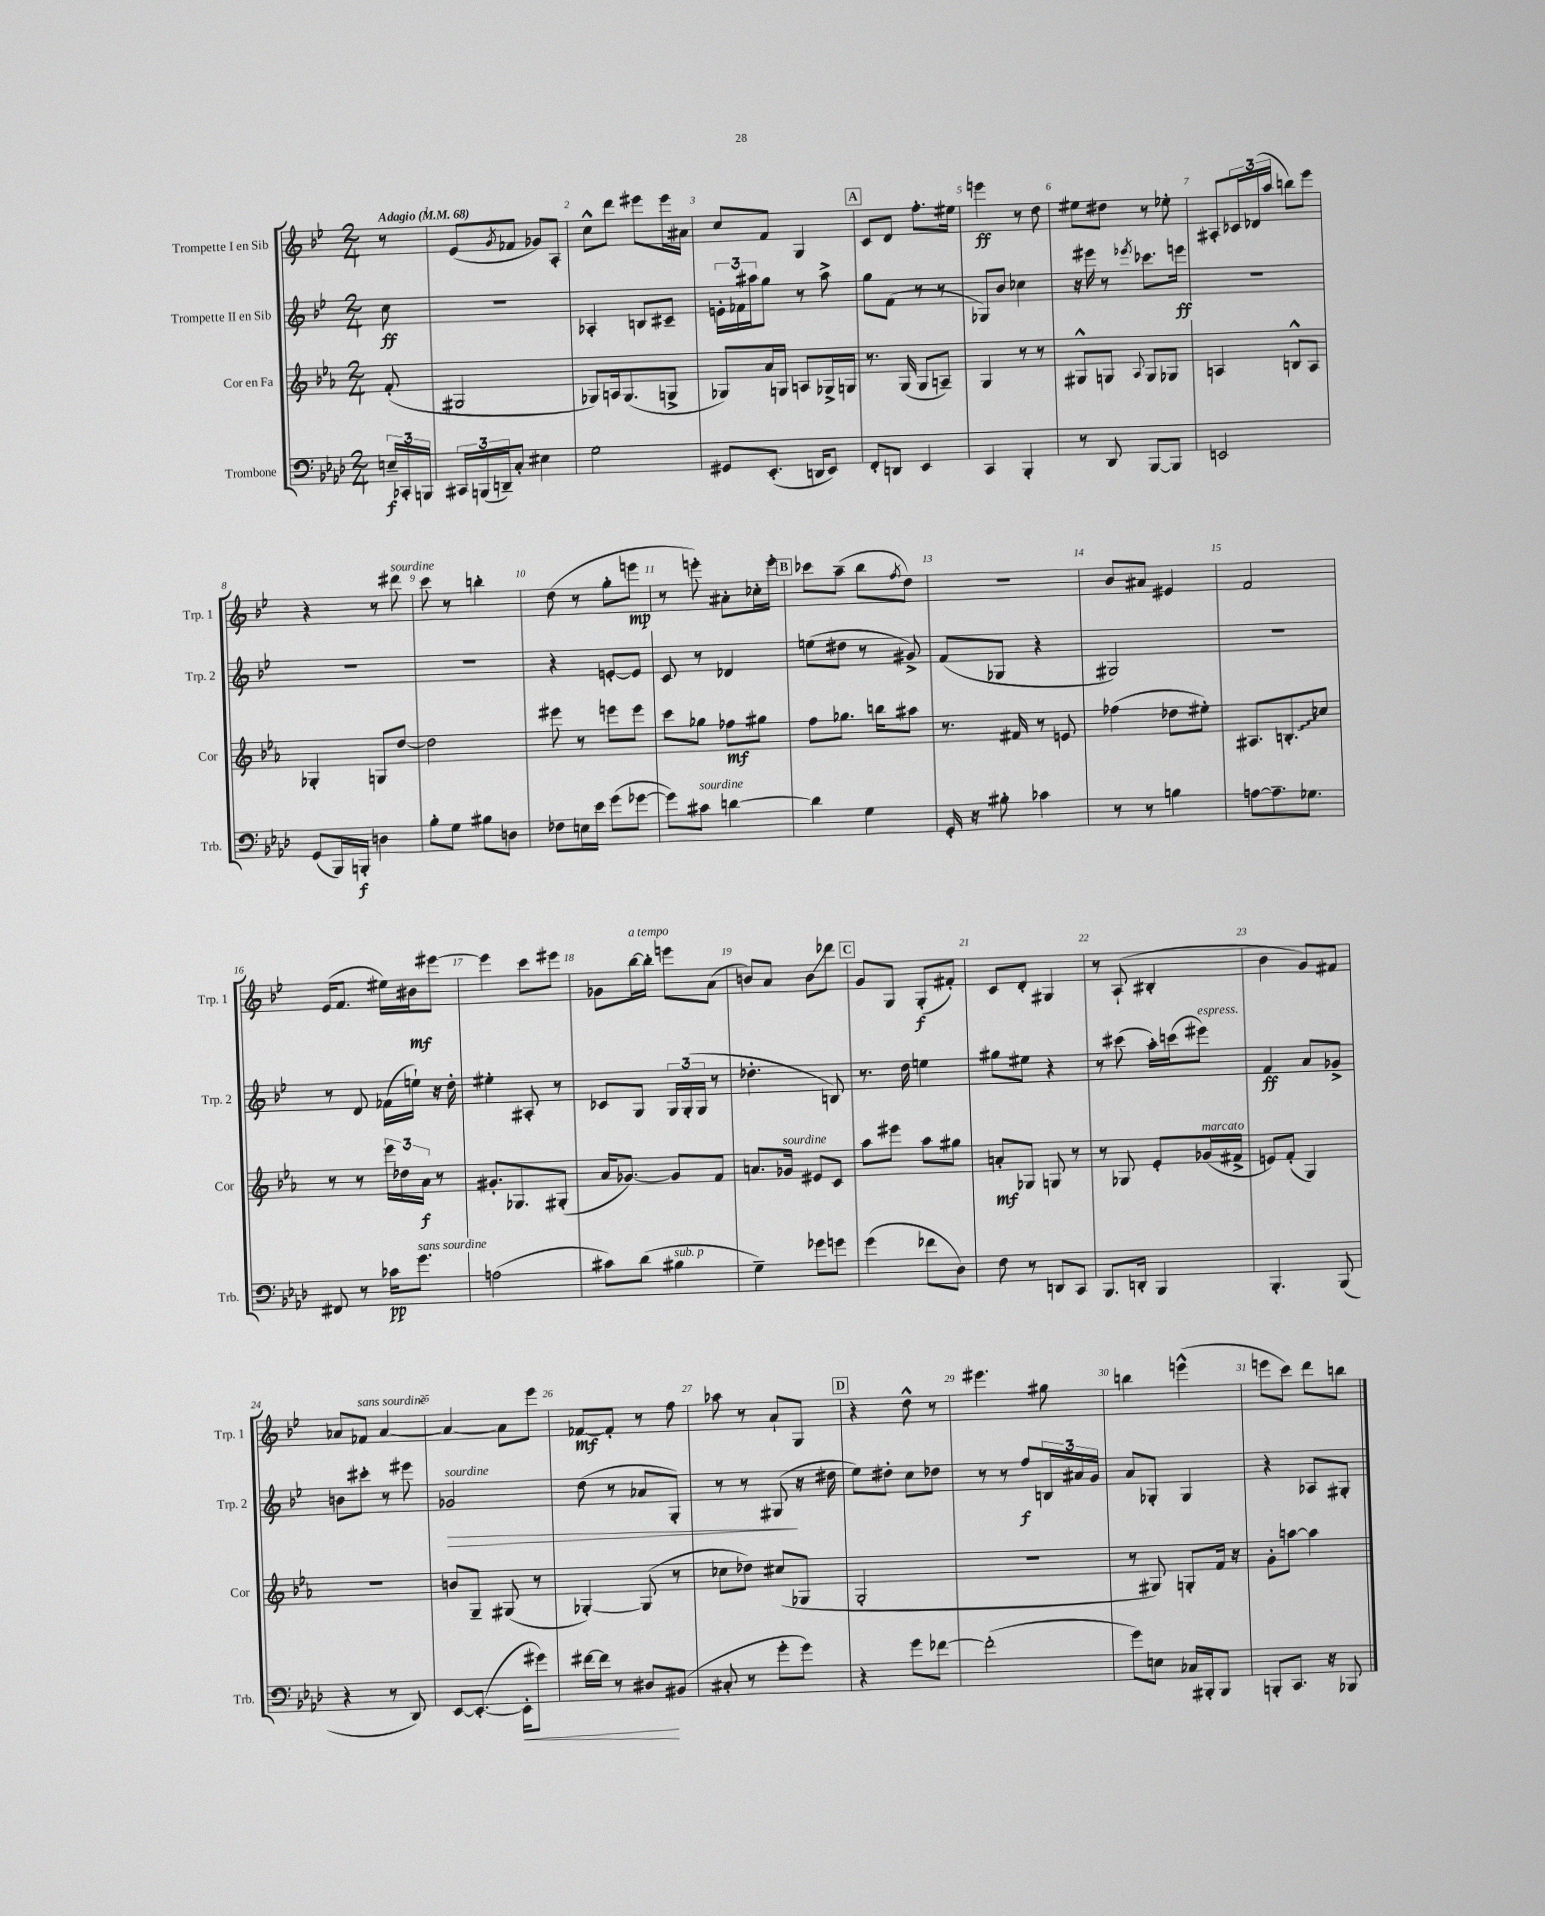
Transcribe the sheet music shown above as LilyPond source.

<<
\new StaffGroup <<
\new Staff = "s0" \with { instrumentName = "Trompette I en Sib" shortInstrumentName = "Trp. 1" } {
    \clef treble \key bes \major \numericTimeSignature \time 2/4 \partial 8 \tempo "Adagio" 4 = 68
    r8 |
    ees'8( \acciaccatura { g'8 } fes'8 ges'8) a8-. |
    c''8-^ d'''8 eis'''8 eis'''16 ais'16 |
    c''8 f'8 g4 |
    \mark \markup { \box "A" } c'8 d'8 f''8.-. eis''16 |
    e'''4\ff r8 d''8 |
    eis''8 dis''8 r8 ees''8-. |
    ais8-. \tuplet 3/2 { ces'16 des'16( a''16 } b''8) ees'''8 |
    r4 r8 dis'''8^\markup { \italic "sourdine" } |
    c'''8 r8 b''4-. |
    d''8( r8 g''8-. e'''8\mp |
    r8 e'''8-.) ais'8-. ces''16-. e'''16-. |
    \mark \markup { \box "B" } ces'''8 a''8--( bes''8 \acciaccatura { f''8 } d''8) |
    r2 |
    bes'8 ais'8 eis'4 |
    f'2 |
    ees'16( f'8. eis''16) bis'16\mf eis'''8~ |
    eis'''4 c'''8 eis'''8 |
    ges'8 bes''16~^\markup { \italic "a tempo" } bes''16-. e'''8 a'8( |
    b'8) a'8 b'8\glissando des'''8 |
    \mark \markup { \box "C" } g'8 g8 g8-.\f( fis'8-.) |
    c'8 \once \override Glissando.style = #'zigzag d'8-.\glissando gis4 |
    r8 a8-!( bis4-. |
    bes'4 g'8) fis'8 |
    aes'8 fes'8^\markup { \italic "sans sourdine" } aes'4~ |
    aes'4~ aes'8 ees'''8 |
    fes'8~\mf fes'8-. r8 f''8 |
    aes''8 r8 a'8-! g8 |
    \mark \markup { \box "D" } r4 d''8-^ r8 |
    eis'''4. gis''8 |
    b''4 e'''4-^( |
    e'''8 c'''8) d'''8 b''8 \bar "|." |
}
\new Staff = "s1" \with { instrumentName = "Trompette II en Sib" shortInstrumentName = "Trp. 2" } {
    \clef treble \key bes \major \numericTimeSignature \time 2/4 \partial 8
    c''8\ff |
    R2 |
    aes4-. b8 cis'8-- |
    \tuplet 3/2 { e'16-. fes'16 ais''16 } g''8 r8 ais''8-> |
    \mark \markup { \box "A" } g''8 f'8( r8 r8 |
    ges8) bes'8 ces''4 |
    r16 eis'''16 r8 \acciaccatura { ees'''8 } ces'''8. e'''16\ff |
    R2 |
    R2 |
    R2 |
    r4 e'8~-. e'8 |
    c'8 r8 des'4 |
    \mark \markup { \box "B" } e''8( dis''8 r8 gis'8->) |
    f'8( ges8 r4 |
    gis2) |
    R2 |
    r8 d'8 fes'16( e''16-!) r16 d''16-. |
    eis''4-. ais8-. r8 |
    ces'8 g8 \tuplet 3/2 { g16 g16-.( g16 } r8 |
    des''4.-. b8) |
    \mark \markup { \box "C" } r8. d''16 e''4 |
    gis''8 eis''8 r4 |
    r8 cis'''8( a''16-.) c'''16( eis'''8^\markup { \italic "espress." }) |
    f'4\ff a'8 ges'8-> |
    b'8 cis'''8-. r8 eis'''8 |
    ges'2\>^\markup { \italic "sourdine" } |
    d''8( r8 aes'8 g8-.) |
    r8 r8 gis8\!( r16 dis''16 |
    \mark \markup { \box "D" } ees''8) dis''8-. c''8 des''8 |
    r8 r8 f''8\f \tuplet 3/2 { b16 ais'16 g'16 } |
    a'8 ges8-. ges4 |
    r4 aes8 gis8-. \bar "|." |
}
\new Staff = "s2" \with { instrumentName = "Cor en Fa" shortInstrumentName = "Cor" } {
    \clef treble \key ees \major \numericTimeSignature \time 2/4 \partial 8
    f'8-.( |
    gis2 |
    ges8) a16 ges8.( g8-> |
    ges8) aes'16 g16 a8 ges16-> g16 |
    \mark \markup { \box "A" } r8. g16( g8 a8--) |
    g4 r8 r8 |
    gis8-^ g8 \appoggiatura { aes8 } g8 ges8 |
    a4 b8-^ a8 |
    ges4-. g8 d''8~ |
    d''2 |
    eis'''8 r8 e'''8 e'''8 |
    c'''8 ges''8 fes''8\mf gis''8 |
    \mark \markup { \box "B" } f''8 ges''8. b''16 ais''8 |
    r8. fis'16 r8 e'8 |
    fes''4( des''8 eis''8-.) |
    ais8. \once \override Glissando.style = #'zigzag b8.-.\glissando ces''8 |
    r8 r8 \tuplet 3/2 { ees'''16 des''16 aes'16\f } r8 |
    gis'8.-. ges8. gis8-.( |
    aes'16 ges'8.~) ges'8 f'8 |
    a'8. ges'16^\markup { \italic "sourdine" } eis'8 c'8 |
    \mark \markup { \box "C" } aes''8 eis'''8 aes''8 gis''8 |
    a'8-.\mf ges8 g8 r8 |
    r8 ges8 ees'8-. ges'16^\markup { \italic "marcato" }( fis'16-> |
    e'8) f'8-.( g4) |
    R2 |
    b'8 g8-- gis8( r8 |
    ges4~-.) ges8( r8 |
    ces''8 des''8) cis''8( ges8 |
    \mark \markup { \box "D" } g2-. |
    r2 |
    r8 gis8) g8-. f'16 r16 |
    g'8-. a''8~ a''4 \bar "|." |
}
\new Staff = "s3" \with { instrumentName = "Trombone" shortInstrumentName = "Trb." } {
    \clef bass \key aes \major \numericTimeSignature \time 2/4 \partial 8
    \tuplet 3/2 { e16--\f ces,16-. b,,16 } |
    \tuplet 3/2 { cis,16 b,,16( d,16--) } c8-. eis4 |
    g2 |
    gis,8 ees,8.-.( d,16 ees,8) |
    \mark \markup { \box "A" } f,8-. d,8 ees,4 |
    c,4 bes,,4-. |
    r8 des,8 bes,,8~ bes,,8 |
    e,2 |
    g,8( bes,,16) b,,16-.\f d4 |
    bes8-. g8 bis8 d8 |
    fes8 e16 ees'16 g'8( ges'8~ |
    ges'8) cis'8^\markup { \italic "sourdine" } d'4~ |
    \mark \markup { \box "B" } d'4 g4 |
    g,16-. r16 bis8-. ces'4 |
    r8 r8 b4 |
    a8~ a8.-- ges8. |
    fis,8 r8 ces'16\pp g'8.^\markup { \italic "sans sourdine" } |
    a2( |
    cis'8) des'8( bis4^\markup { \italic "sub. p" } |
    g4--) ges'8 g'8 |
    \mark \markup { \box "C" } g'4( fes'8 des8) |
    f8 r8 d,8 c,8 |
    bes,,8. d,16-. bes,,4 |
    bes,,4.-. bes,,8( |
    r4 r8 des,8) |
    ees,8~ ees,8.~-.( ees,16-.\< gis'8) |
    fis'16~ fis'16 r8 dis8\! bis,8( |
    cis8-. r8 g'8-. g'8) |
    \mark \markup { \box "D" } r4 g'8 fes'8~ |
    fes'2-.( |
    g'8) e8 ces16 bis,,16-. bis,,8 |
    b,,8-. c,8. r16 bes,,8 \bar "|." |
}
>>
>>
\layout { \context { \Score \override BarNumber.break-visibility = ##(#f #t #t) barNumberVisibility = #all-bar-numbers-visible } }
